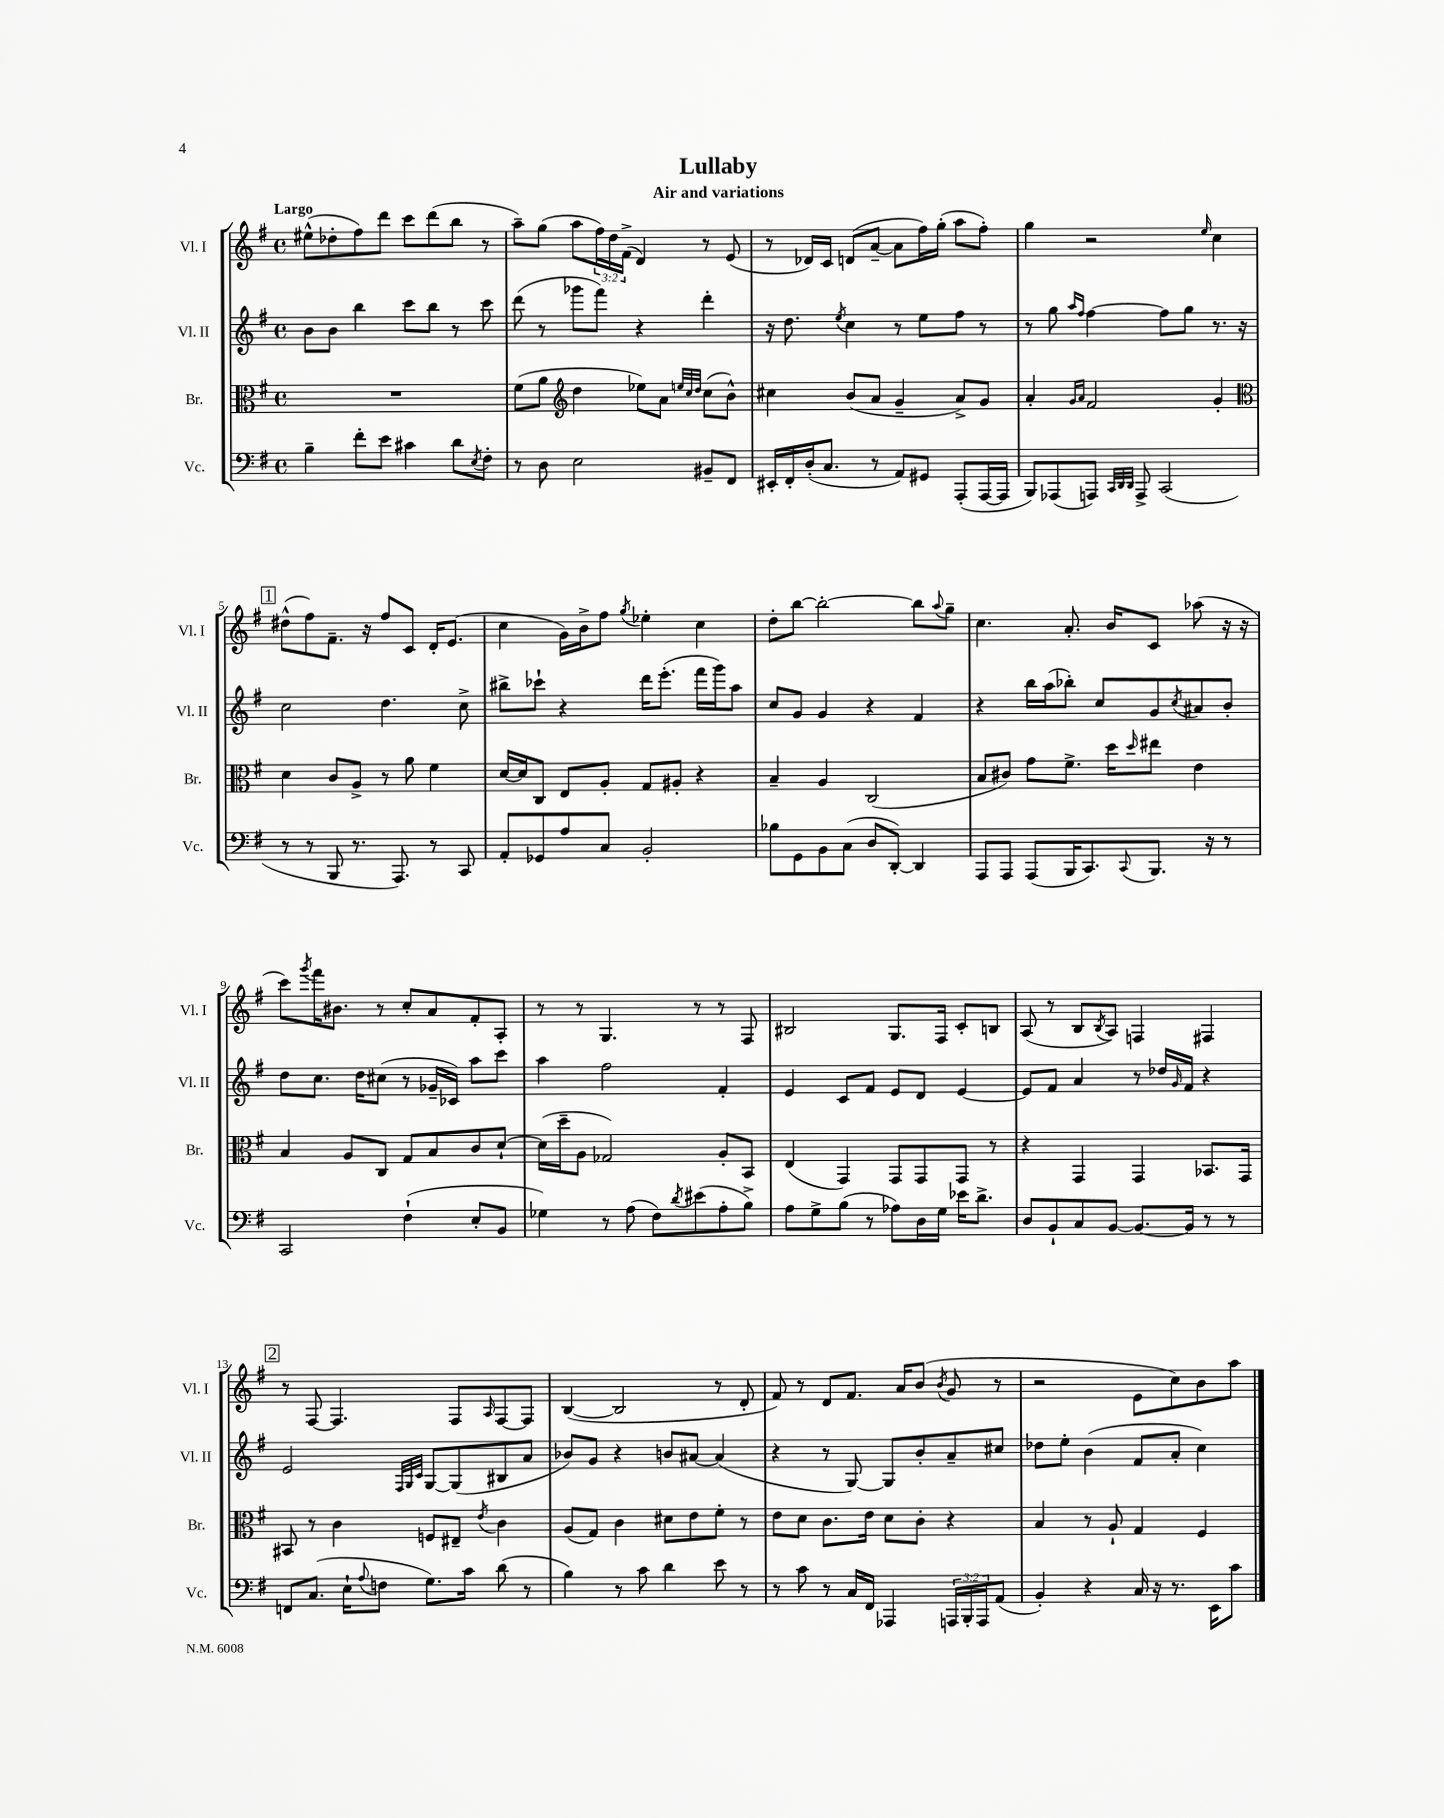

**kern	**kern	**kern	**kern
*part4	*part3	*part2	*part1
*staff4	*staff3	*staff2	*staff1
*I"Vc.	*I"Br.	*I"Vl. II	*I"Vl. I
*I'Vc.	*I'Br.	*I'Vl. II	*I'Vl. I
*clefF4	*clefC3	*clefG2	*clefG2
*k[f#]	*k[f#]	*k[f#]	*k[f#]
*M4/4	*M4/4	*M4/4	*M4/4
*met(c)	*met(c)	*met(c)	*met(c)
=1	=1	=1	=1
!	!	!	!LO:TX:a:B:t=Largo
4B~\	1r	8b\L	(8ee#X^^\L
.	.	8b\J	8dd-X'\
8f#'\L	.	4bb\	8ff#\)
8e\J	.	.	8ddd\J
4c#X\	.	8ccc\L	8ccc\L
.	.	8bb\J	(8ddd\
8d\L	.	8r	8bb\J
8qE/	.	.	.
8F#'\J	.	8ccc\	8r
=2	=2	=2	=2
8r	(8f#\L	(8ddd\	8aa~\L)
8D\	8a\J	8r	(8gg\J
*	*clefG2	*	*
2E\	4dd\	8ggg-X\L	8aa\L
.	.	8fff#\J)	24ff#\L)
.	.	.	24dd\
.	.	.	(24f#^\JJ
.	8ee-X\L)	4r	4d/)
.	8a\J	.	.
.	32qqeen/LLL	.	.
.	32qqcc/	.	.
.	32qqdd/JJJ	.	.
8BB#X~/L	(8cc\L	4ddd'\	8r
8FF#/J	8b^^\J)	.	(8e/
=3	=3	=3	=3
16EE#X'/LL	4cc#X\	16r	8r
16FF#'/	.	8.dd\	.
(16D'/J	.	.	16d-X/LL)
8.C/J	.	.	16c/JJ
.	.	8qee/	.
.	(8b/L	4cc\	(8dn/L
8r	8a/J	.	[8a~/J
8AA/L)	4g~/	8r	8a\L]
8GG#X/J	.	8ee\L	16ff#\L)
.	.	.	(16gg'\JJ
(8AAA'/L	8a^/L)	8ff#\J	8aa\L
[16AAA/L	8g/J	8r	8ff#'\J)
16AAA/JJ]	.	.	.
=4	=4	=4	=4
8BBB/L)	4a'/	8r	4gg\
(8AAA-X/	.	8gg\	.
.	16qqg/LL	16qqaa/LL	.
.	16qqa/JJ	16qqff#/JJ	.
8AAAn/J)	2f#/	[4ff#\	2r
32qqCC/LLL	.	.	.
32qqDD/	.	.	.
32qqDD/JJJ	.	.	.
8AAA^/	.	.	.
(2CC/	.	8ff#\L]	.
.	.	8gg\J	.
.	.	.	16qqee/
.	4g'/	8.r	4cc\
.	.	16r	.
!!LO:LB:g=z
!!LO:REH:place=s1:t=1
=5	=5	=5	=5
*	*clefC3	*	*
8r	4d\	2cc\	(8dd#X^^\L
8r	.	.	8ff#\)
8BBB/	8c/L	.	8.f#~\J
8.r	8A^/J	.	.
.	.	.	16r
.	8r	4.dd\	8ff#/L
8.AAA/)	.	.	.
.	8a\	.	8c/J
8r	4f#\	.	16d'/KL
.	.	.	(8.e/J
8CC/	.	8cc^\	.
=6	=6	=6	=6
8AA'/L	[16d/LL	8bb#X^\L	4cc\
.	16d/J]	.	.
8GG-X/	8C/J	8ccc-X`\J	.
8A/	8E/L	4r	16g\LL)
.	.	.	16b^\J
8C/J	8A'/J	.	8ff#\J
.	.	.	8qgg/
2BB'/	8G/L	16ddd\KL	4ee-X'\
.	.	(8.eee'\J	.
.	8A#X'/J	.	.
.	4r	16fff#\LL	4cc\
.	.	16ggg\J)	.
.	.	8aa\J	.
=7	=7	=7	=7
8B-X\L	4B~/	8cc/L	8dd'\L
8GG\	.	8g/J	[8bb\J
8BB\	4A/	4g/	2bb'\_
(8C\J	.	.	.
8D/L	(2C/	4r	.
[8DD'/J)	.	.	.
4DD/]	.	4f#/	8bb\L]
.	.	.	8qqaa/
.	.	.	8gg~\J
=8	=8	=8	=8
8AAA/L	8B/L	4r	4.cc\
8AAA/J	8c#X/J)	.	.
(8AAA/L	8g\L	16bb\LL	.
.	.	(16aa\J	.
16BBB/K	8.f#^\J	8bb-X'\J)	8.a'/
8.CC/)	.	.	.
.	.	8cc/L	.
.	16dd\KL	.	16b/KL
8qqCC/	16qqdd/	.	.
8.BBB/J	8ee#X\J	8g/	8c/J
.	.	8qcc/	.
.	4e\	8a#X/	(8aa-X\
16r	.	.	.
8r	.	8b'/J	16r
.	.	.	16r
!!LO:LB:g=z
=9	=9	=9	=9
2CC/	4B/	8dd\L	8ccc\L)
.	.	.	8qggg/
.	.	8.cc\J	16fff#\K
.	.	.	8.b#X\J
.	8A/L	.	.
.	.	16dd\KL	.
.	8C/J	(8cc#X\J	8r
(4F#`\	8G/L	8r	8cc'/L
.	8B/	16g-X~/LL	8a/
.	.	16c-X/JJ)	.
8E'/L	8c/	8aa\L	8f#'/
8BB/J	[8d`/J	8ccc\J	8A'/J
=10	=10	=10	=10
4G-X\)	(16d\LL]	4aa\	8r
.	16dd~\J	.	.
.	8A\J	.	8r
8r	2G-X/)	2ff#\	4.G/
(8A\	.	.	.
8F#\L)	.	.	.
8qd/	.	.	.
(8e#X\	.	.	8r
8A'\	8A'/L	4f#'/	8r
8B^\J)	8BB/J	.	8F#/
=11	=11	=11	=11
8A\L	(4E/	4e/	2B#X/
8G^\	.	.	.
(8B\J	4GG/)	8c/L	.
8r	.	8f#/J	.
8A-X\L)	8GG/L	8e/L	8.G/L
16D\L	8GG/	8d/J	.
16G\JJ	.	.	16F#/Jk
16e-X\KL	8GG/J	[4e/	8c'/L
8.d^\J	.	.	.
.	8r	.	8Bn/J
=12	=12	=12	=12
8D/L	4r	8e/L]	(8A/
8BB`/	.	8f#/J	8r
8C/	4GG/	4a/	8B/L
.	.	.	8qB/
[8BB/J	.	.	8A/J)
8.BB/L_	4GG/	8r	4Fn/
.	.	16dd-X/LL	.
.	.	16qqg/	.
16BB/Jk]	.	16f#/JJ	.
8r	8.BB-X/L	4r	4F#X/
8r	.	.	.
.	16GG/Jk	.	.
!!LO:LB:g=z
!!LO:REH:place=s1:t=2
=13	=13	=13	=13
8FFn/L	8BB#X/	2e/	8r
(8.C/J	8r	.	[8F#/
.	4c\	.	4.F#/]
16E`\KL	.	.	.
8qqA/	.	.	.
8Fn\J	.	.	.
.	.	32qqF#/LLL	.
.	.	32qqG/	.
.	.	32qqc/JJJ	.
8.G\L)	8Fn/L	[8G/L	.
.	8E#X~/J	(8G/]	8F#/L
16c\Jk	.	.	.
.	8qe/	.	16qqA/
(8d\	4c\	8B#X/	[8F#/
8r	.	8a/J	8F#/J]
=14	=14	=14	=14
4B\)	(8A/L	8b-X/L)	([4B/
.	8G/J)	8g/J	.
8r	4c\	4r	2B/]
8c\	.	.	.
4d\	8d#X\L	8bn/L	.
.	8e\	[8a#X/J	.
8e\	8f#'\J	(4a#/]	8r
8r	8r	.	8d'/
=15	=15	=15	=15
8r	8e\L	4r	8f#/)
8c\	8d\J	.	8r
8r	8.c\L	8r	8d/L
16C/LL	.	[8G/)	8.f#/J
16FF#/JJ	16e\Jk	.	.
4AAA-X/	8d\L	8G/L]	.
.	.	.	16a/KL
.	8c'\J	8b'/	(8b/J
.	.	.	8qb/
24AAAn/LL	4r	8a~/	8g/
24BBB'/	.	.	.
24AAA/J	.	.	.
(8AA/J	.	8cc#X/J	8r
=16	=16	=16	=16
4BB'/)	4B/	8dd-X\L	2r
.	.	8ee'\J	.
4r	8r	(4b\	.
.	8A`/	.	.
16C/	4G/	8f#/L	8e\L
16r	.	.	.
8.r	.	8a'/J	8cc\)
.	4F#/	4cc\)	8b\
16EE\KL	.	.	.
8c\J	.	.	8aa\J
==	==	==	==
*-	*-	*-	*-
